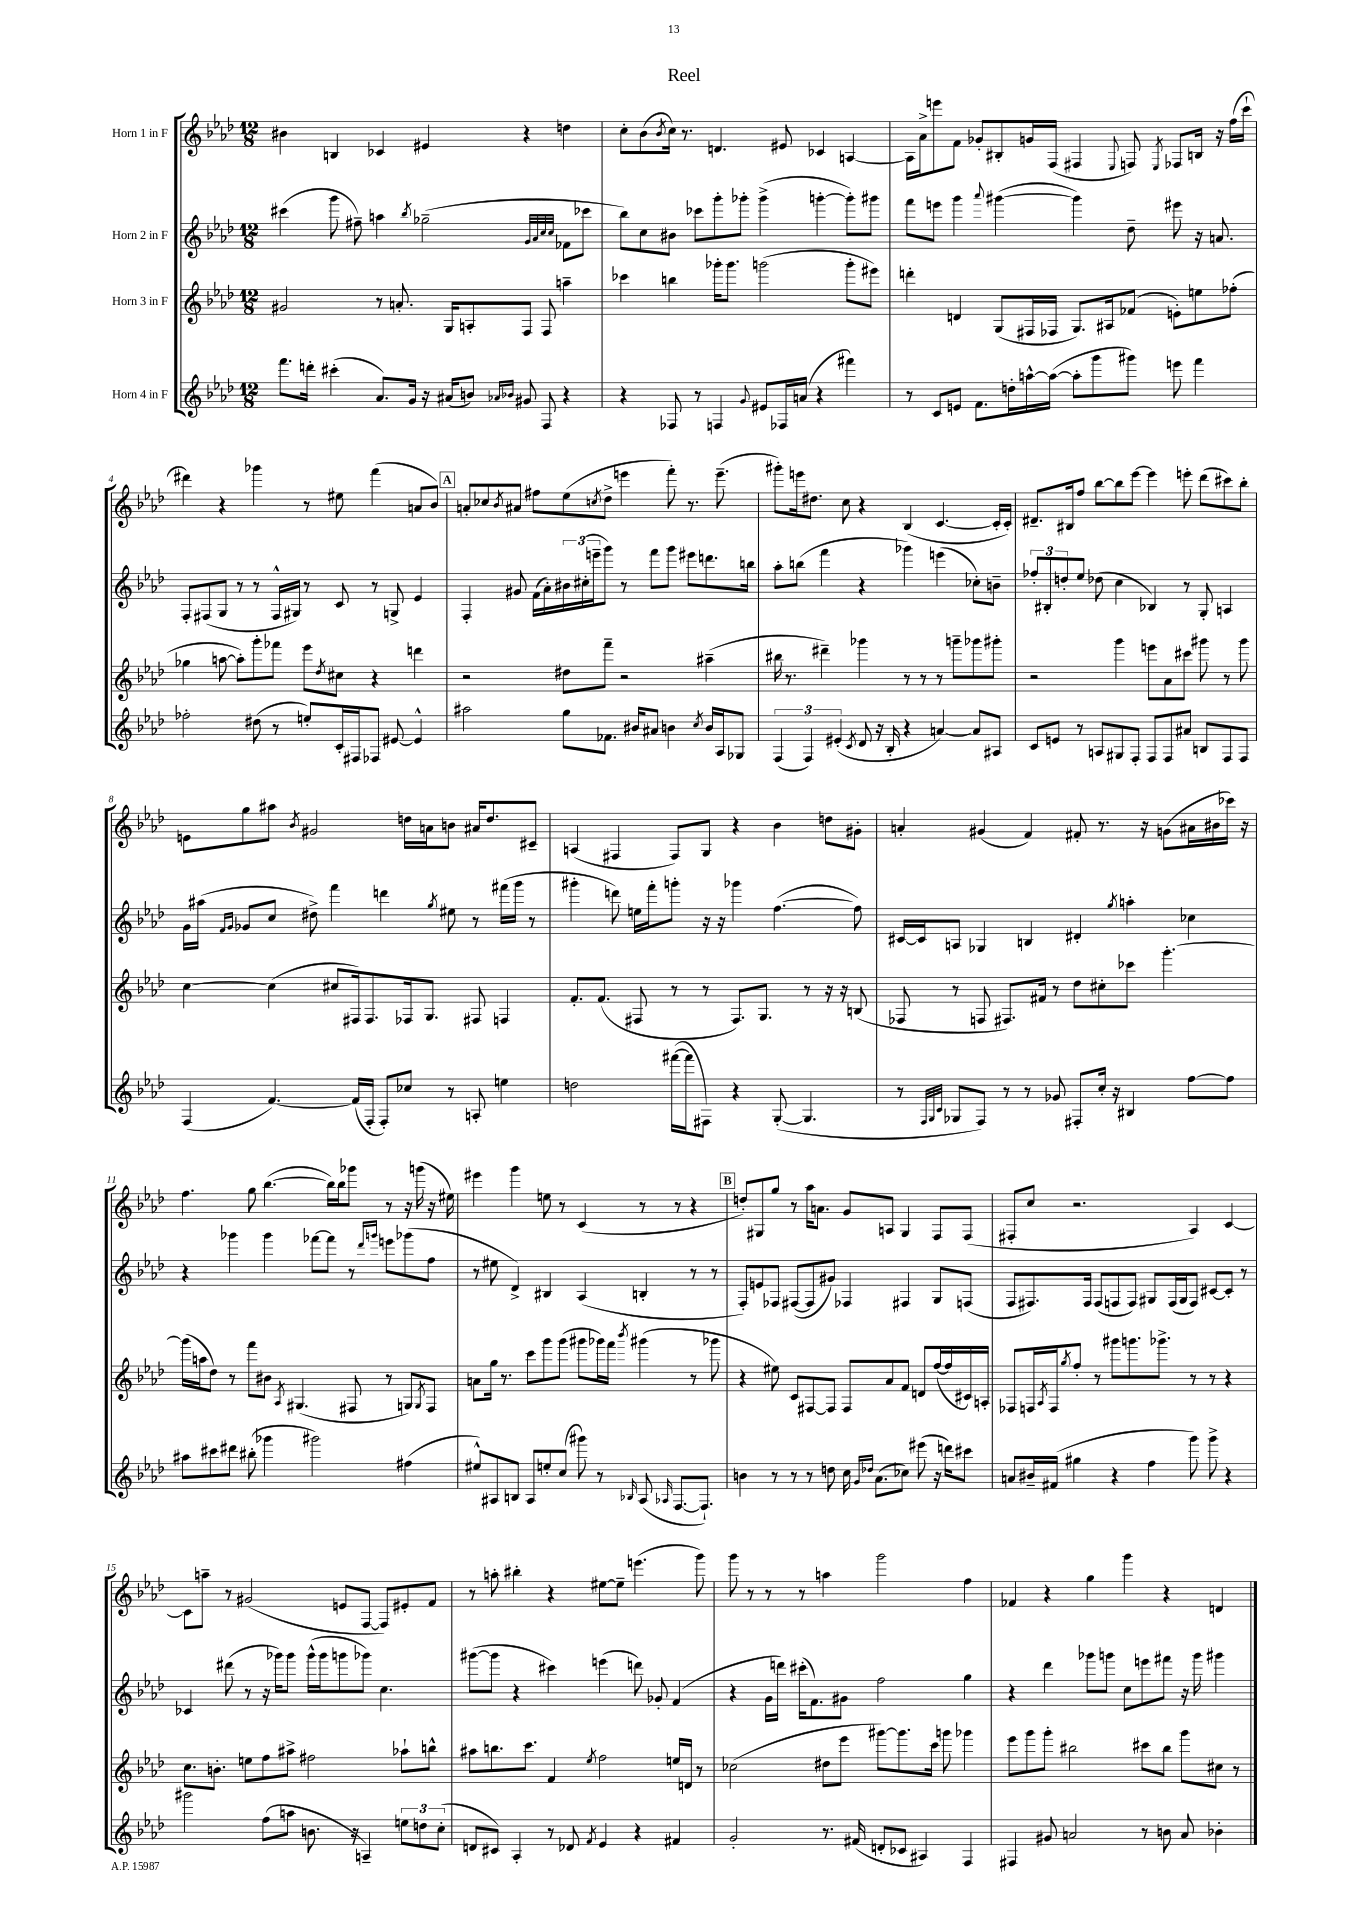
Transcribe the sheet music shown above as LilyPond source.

\header { title = "Reel" }
<<
\new StaffGroup <<
\new Staff = "s0" \with { instrumentName = "Horn 1 in F" } {
    \clef treble \key aes \major \numericTimeSignature \time 12/8
    bis'4 b4 ces'4 eis'4 r4 d''4 |
    c''8-. bes'8( \acciaccatura { bes'8 } c''16) r8. d'4. eis'8 ces'4 a4~ |
    a16 aes'16-> e'''8 f'8 ges'8-. bis8-. g'16 f16( fis4 \appoggiatura { ees8 } f8) \acciaccatura { ees8 } fes8 b16 r16 f''16( c'''16-! |
    dis'''4) r4 ges'''4 r8 eis''8 f'''4( a'8 bes'8) |
    \mark \markup { \box "A" } a'8-. ces''8 \acciaccatura { bes'8 } ais'8 fis''8 ees''8( \acciaccatura { c''8 } des''8-> e'''4 f'''8-.) r8. e'''8.--( |
    gis'''8-.) e'''16 dis''8. c''8 r4 bes4( c'4.~ c'16-. c'16-.) |
    dis'8.-- bis16 f''8 bes''8~ bes''8 ees'''8~ ees'''4 e'''8-. des'''8( cis'''8) bes''8-. |
    e'8 g''8 ais''8 \acciaccatura { bes'8 } gis'2 d''16 a'16 b'8 ais'16 d''8. cis'8-- |
    a4( fis4 fis8) g8 r4 bes'4 d''8 gis'8-. |
    a'4-. gis'4( f'4) fis'8-. r8. r16 g'8( ais'16 bis'16 ces'''16) r16 |
    f''4. g''8 bes''4.~( bes''16) bes''16 ges'''8 r8 r16 g'''16( r16 eis''16) |
    eis'''4 g'''4 e''8 r8 c'4( r8 r8 r4 |
    \mark \markup { \box "B" } d''8-.) gis8 g''8 r8 aes''16 a'8. g'8 a8 gis4 f8 f8( |
    fis8-. c''8 r2. aes4) c'4~ |
    c'8 a''8-- r8 gis'2( e'8 f8~ f8) eis'8-. f'8 |
    r8 a''8-. bis''4-. r4 eis''8~ eis''8-- e'''4.( g'''8) |
    g'''8 r8 r8 r8 a''4 g'''2 f''4 |
    fes'4 r4 g''4 g'''4 r4 d'4 \bar "|." |
}
\new Staff = "s1" \with { instrumentName = "Horn 2 in F" } {
    \clef treble \key aes \major \numericTimeSignature \time 12/8
    cis'''4( g'''8 fis''8--) a''4 \acciaccatura { bes''8 } ges''2--( \grace { g'32 aes'32 c''32 c''32 } fes'8 ces'''8 |
    bes''8) c''8 bis'8 ces'''8 g'''8-. ges'''8-. ges'''4->( g'''4~-. g'''8-.) gis'''8 |
    f'''8 e'''8 g'''4 \appoggiatura { aes'''8 } gis'''4~( gis'''4) des''8-- eis'''8 r16 a'8. |
    f8-. fis8( g8 r8 r8 fis16-^ gis16) r8 c'8 r8 g8-> ees'4 |
    \mark \markup { \box "A" } f4-. gis'8 f'16( aes'16-.) \tuplet 3/2 { bis'16 cis''16-.( e'''16-- } g'''8) r8 f'''8 g'''8 eis'''8 d'''8. b''16 |
    aes''8-. b''8( f'''4 r4 ges'''4) e'''4( ces''8-.) b'8-- |
    \tuplet 3/2 { fes''8-. bis8-. d''8-. } ees''8 des''8( c''4 bes4) r8 g8-. a4 |
    g'16 ais''16( \grace { f'16 g'16 } ges'8 c''8 dis''8->) f'''4 d'''4 \acciaccatura { g''8 } eis''8 r8 fis'''16( g'''16 r8 |
    gis'''4-. d'''8) e''16 f'''16-. g'''8-. r16 r16 ges'''4 f''4.~( f''8) |
    cis'16~ cis'16 a8 ges4 b4 dis'4-. \acciaccatura { g''8 } a''4-. ces''4 |
    r4 ges'''4 ges'''4 fes'''8~ fes'''8 r8 \grace { des'''16 g'''16 } e'''8 ges'''8( f''8 |
    r8 eis''8 des'4->) bis4 aes4( b4-. r8 r8 |
    \mark \markup { \box "B" } f8-.) e'8 fes8 fis8~( fis8 gis'8) fes4 fis4 g8 f8( |
    f8 fis8.) fis16 fis8( f8 f8) gis8 f16( gis16 f8) cis'8~ cis'8-. r8 |
    ces'4 dis'''8( r8 r16 ges'''16) ges'''8 ges'''16-^( ges'''16 g'''8 ges'''8) c''4. |
    gis'''8~( gis'''8 r4 cis'''4) e'''4( d'''8) ges'8-. f'4( |
    r4 g'16 d'''16) cis'''16-.( f'8.) gis'8 f''2 g''4 |
    r4 des'''4 ges'''8 g'''8 c''8 e'''8 fis'''8 r16 g'''16 gis'''4 \bar "|." |
}
\new Staff = "s2" \with { instrumentName = "Horn 3 in F" } {
    \clef treble \key aes \major \numericTimeSignature \time 12/8
    gis'2 r8 a'8.-. g16 a8-. f8 f8 a''4-- |
    ces'''4 b''4 ges'''16-. ges'''8. g'''2( g'''8-. eis'''8) |
    d'''4-. d'4 g8( fis16 fes16 g8.) ais16 fes'8( e'8-.) e''8 fes''8-.( |
    ges''4 a''8~ a''8-.) g'''8-. fes'''8 ees'''8 \acciaccatura { des''8 } cis''8 r4 d'''4 |
    \mark \markup { \box "A" } r2 dis''8 f'''8-- r2 ais''4--( |
    bis''16 r8. dis'''4--) ges'''4 r8 r8 r8 g'''8-- ges'''8 gis'''8-. |
    r2 g'''4 e'''8 aes'8 cis'''8 gis'''8 r8 gis'''8 |
    c''4~ c''4( cis''8 fis16) fis8. fes16 g8. fis8 f4 |
    f'8.-. f'8.( fis8 r8 r8 fis8.) g8. r8 r16 r16 b8( |
    fes8 r8 f8 fis8.) fis'16 r8 des''8 cis''8-. ces'''8 g'''4.~-. |
    g'''16( a''16 des''8) r8 f'''8 bis'8 \acciaccatura { aes8 } gis4.( fis8 r8 g8) \acciaccatura { g8 } fis8 |
    a'8 g''16 r8. c'''8 g'''8 g'''8( gis'''8 ges'''16) f'''16 \acciaccatura { bes'''8 } gis'''4( r8 ges'''8 |
    \mark \markup { \box "B" } r4 eis''8) c'8 fis8~ fis8 fis8 aes'8 f'8 d'8 f''16~( f''16 cis'16) a16-. |
    fes8 f16 \acciaccatura { aes8 } f16 \acciaccatura { g''8 } f''8-. r8 gis'''8 g'''8. ges'''8.-> r8 r8 r4 |
    c''8. b'8.-. e''8 f''8 ais''8-> fis''2 aes''8-! b''8-^ |
    ais''8 b''8. c'''8. f'4 \acciaccatura { ees''8 } f''2 e''16 d'16 r8 |
    ces''2( dis''8 ees'''8 gis'''8~) gis'''8. c'''16 g'''8 ges'''4 |
    ees'''8 g'''8 g'''8-. bis''2 cis'''8 bis''8 g'''8 cis''8 r8 \bar "|." |
}
\new Staff = "s3" \with { instrumentName = "Horn 4 in F" } {
    \clef treble \key aes \major \numericTimeSignature \time 12/8
    f'''8. d'''16-. cis'''4-.( aes'8.) g'16 r16 ais'16( b'8) \grace { aes'16 bes'16 } gis'8 f8 r4 |
    r4 fes8 r8 f4 \appoggiatura { g'8 } eis'8 fes16 a'16( r4 fis'''4) |
    r8 c'8 e'8 f'8. d''16-. a''16~-^ a''16~( a''8-. g'''8 gis'''8) e'''8 f'''4 |
    fes''2-. dis''8( r8 e''8-.) c'16-. fis16 fes8 eis'8~ eis'4-^ |
    \mark \markup { \box "A" } ais''2 g''8 fes'8. bis'16 ais'8 b'4 \acciaccatura { c''8 } b'16 aes16 ges8 |
    \tuplet 3/2 { f4( f4) eis'4-.( } \acciaccatura { c'8 } des'8 r16 bes16-. r4 a'4~) a'8 ais8 |
    c'8 e'8 r8 a8 gis8 f8-. f8 f8 ais'8 b8 f8 f8 |
    f4( f'4.~) f'16( f16-. f8-.) ces''8 r8 a8-. e''4 |
    d''2 fis'''16~( fis'''16 fis8) r4 g8~-.( g4. |
    r8 \grace { f32 g32 c'32 } ges8 f8) r8 r8 ges'8 fis8-. c''16-. r16 bis4 f''8~ f''8 |
    ais''8 cis'''8 dis'''8 bis''8-.( ges'''4 gis'''2) fis''4( |
    eis''8-^) ais8 b8 ais8 e''8-. c''8( gis'''8) r8 \grace { bes16 } ais8( \grace { aes16 } f8.~ f8.-!) |
    \mark \markup { \box "B" } b'4 r8 r8 r8 d''8 c''16 \grace { g'16 des''16 } aes'8.( ces''8) eis'''8( r16 d'''16) cis'''8 |
    a'8 bis'16-- fis'16( gis''4 r4 f''4 g'''8) g'''8-> r4 |
    gis'''2 f''8( a''8 b'8. r16 a4--) \tuplet 3/2 { e''8 d''8 c''8-.( } |
    d'8 cis'8) aes4-. r8 des'8 \acciaccatura { f'8 } ees'4 r4 fis'4 |
    g'2-. r8. fis'16( d'8-. ces'8 ais4) f4 |
    fis4 gis'8 a'2 r8 b'8 a'8 bes'4-. \bar "|." |
}
>>
>>
